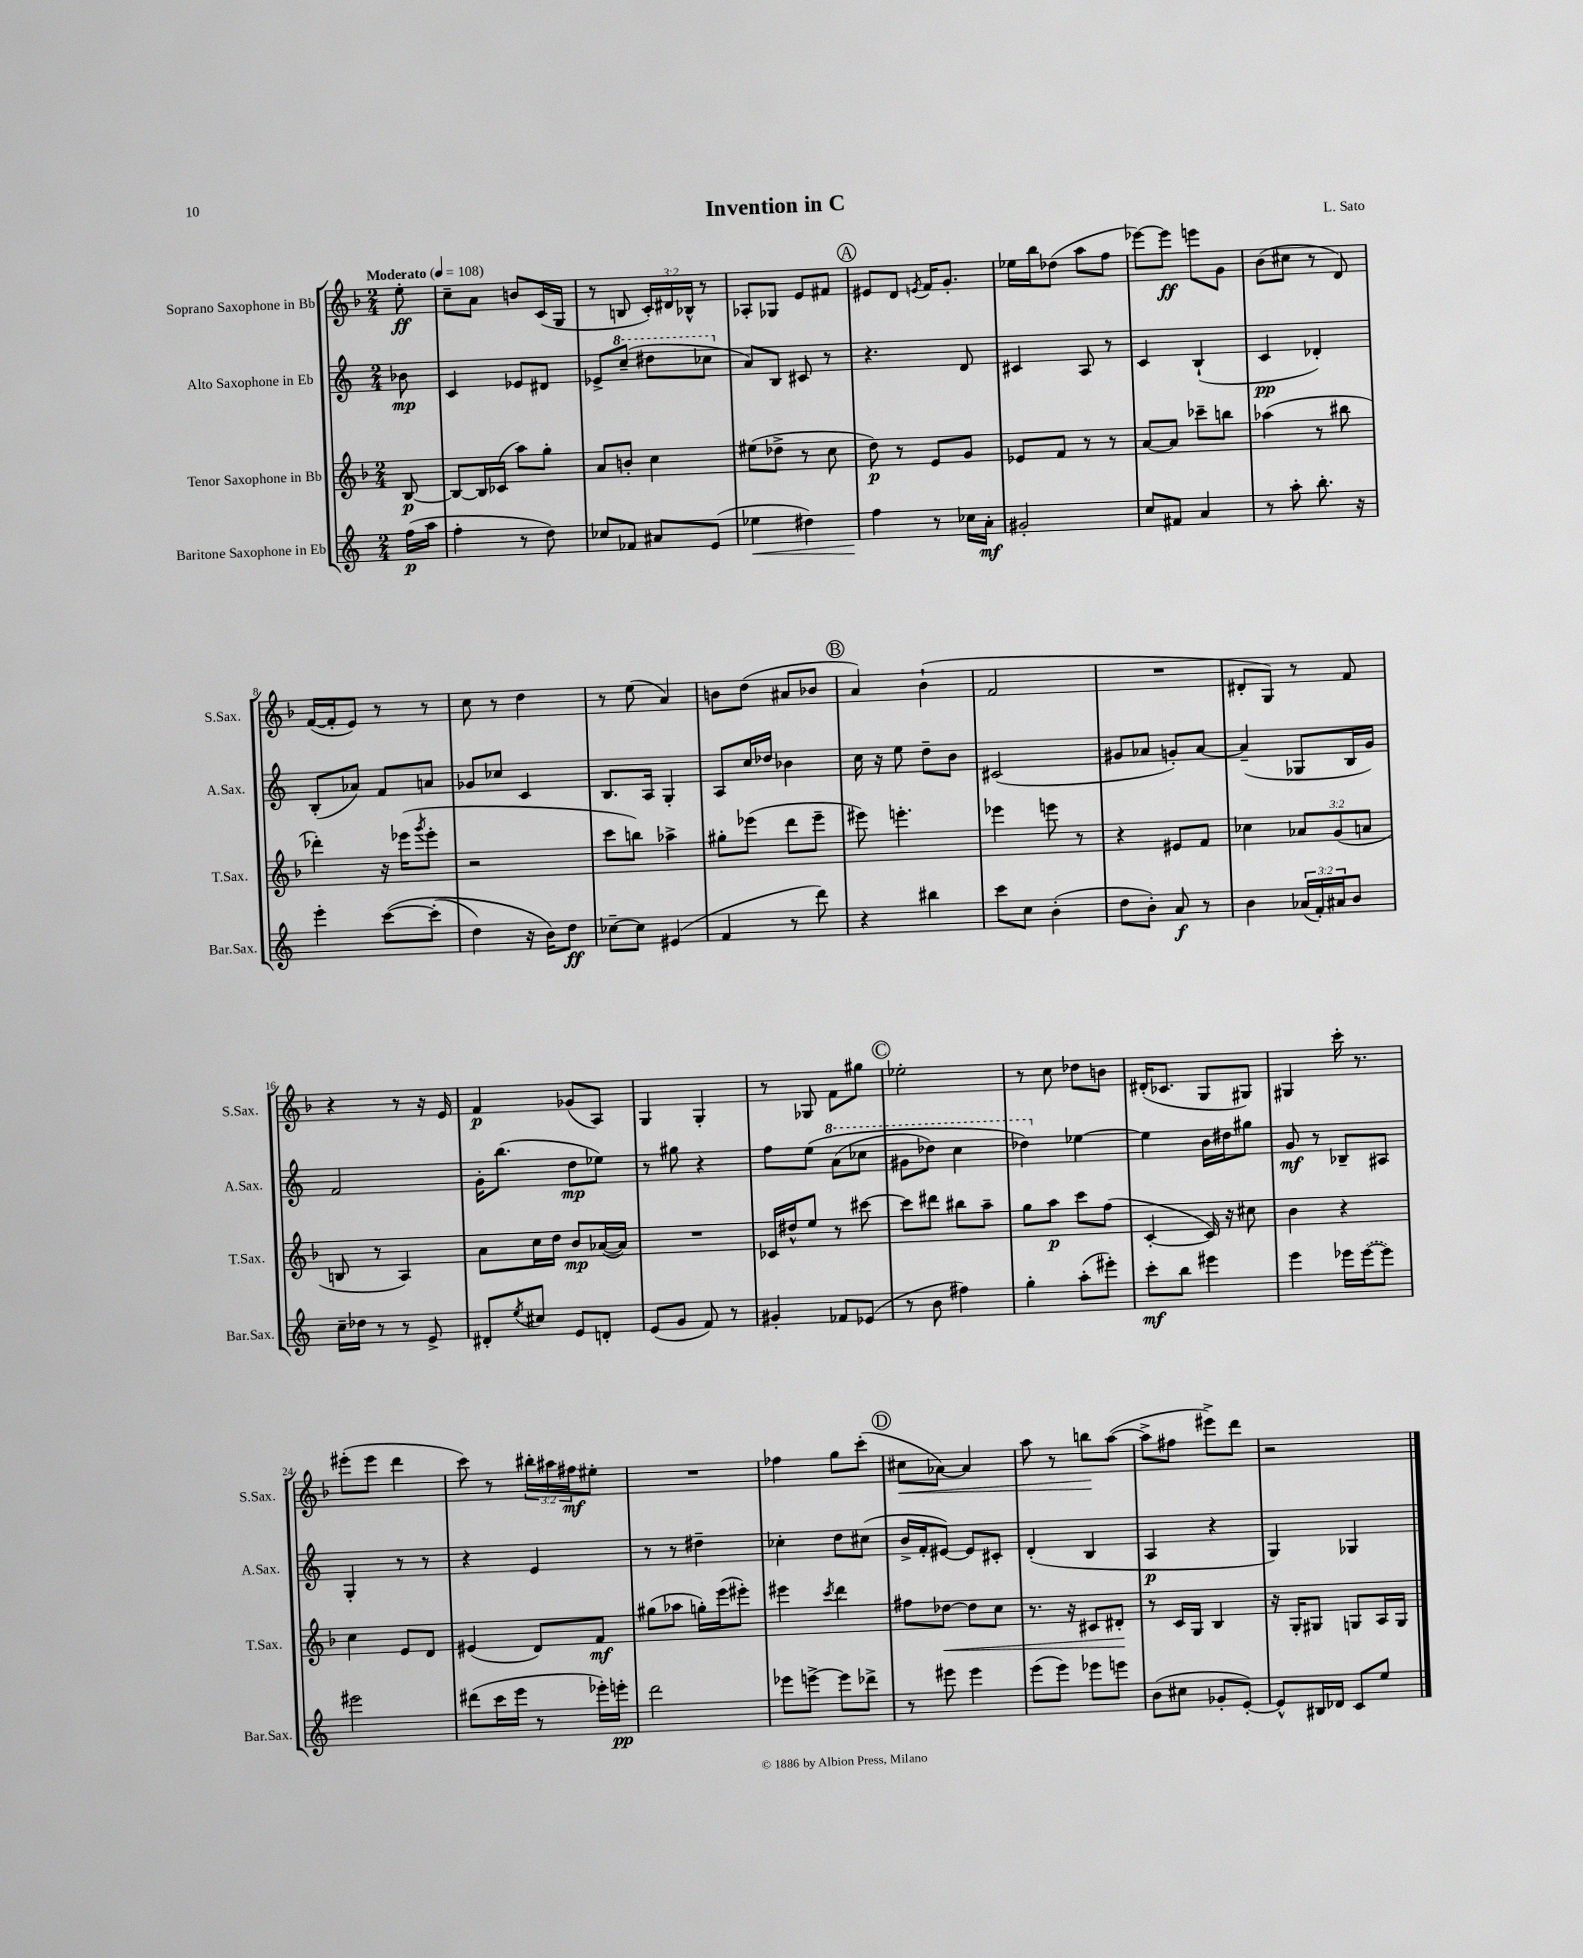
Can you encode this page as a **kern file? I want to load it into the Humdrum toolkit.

**kern	**dynam	**kern	**dynam	**kern	**dynam	**kern	**dynam
*part4	*part4	*part3	*part3	*part2	*part2	*part1	*part1
*staff4	*staff4	*staff3	*staff3	*staff2	*staff2	*staff1	*staff1
*I"Baritone Saxophone in Eb	*	*I"Tenor Saxophone in Bb	*	*I"Alto Saxophone in Eb	*	*I"Soprano Saxophone in Bb	*
*I'Bar.Sax.	*	*I'T.Sax.	*	*I'A.Sax.	*	*I'S.Sax.	*
*clefG2	*	*clefG2	*	*clefG2	*	*clefG2	*
*k[]	*	*k[b-]	*	*k[]	*	*k[b-]	*
*M2/4	*	*M2/4	*	*M2/4	*	*M2/4	*
*MM108	*	*MM108	*	*MM108	*	*MM108	*
=	=	=	=	=	=	=	=
!	!	!	!	!	!	!LO:TX:a:B:t=Moderato	!
(16ff\LL	p	[8B-/	p	8b-X\	mp	8ee'\	ff
16aa\JJ	.	.	.	.	.	.	.
=1	=1	=1	=1	=1	=1	=1	=1
4ff'\	.	8B-/L_	.	4c/	.	8cc~\L	.
.	.	16B-/L]	.	.	.	8a\J	.
.	.	(16c-X/JJ	.	.	.	.	.
8r	.	8aa\L)	.	8e-X/L	.	8bn/L	.
8dd\)	.	8gg'\J	.	8d#X/J	.	(16c/L	.
.	.	.	.	.	.	16G/JJ	.
=2	=2	=2	=2	=2	=2	=2	=2
8cc-X/L	.	8a/L	.	8e-X^/L	.	8r	.
*	*	*	*	*8va	*	*	*
8f-X/J	.	8bn'/J	.	(8ccc~/J	.	8Bn/	.
8a#X/L	.	4cc\	.	8ddd#X\L	.	24c'/LL)	.
.	.	.	.	.	.	24d#X/	.
.	.	.	.	.	.	24B-X^^/JJ	.
(8e/J	.	.	.	8ccc-X\J	.	8r	.
=3	=3	=3	=3	=3	=3	=3	=3
!	!LO:HP:b	!	!	!	!	!	!
*	*	*	*	*X8va	*	*	*
4ee-X\	<	(8ee#X\L	.	8a/L)	.	8A-X'/L	.
.	.	8dd-X^\J	.	8B/J	.	8G-X/J	.
4dd#X\)	.	8r	.	8c#X/	.	8e/L	.
.	.	8cc\	.	8r	.	8f#X/J	.
!!LO:REH:place=s1:t=A
=4	=4	=4	=4	=4	=4	=4	=4
4ff\	.	8dd\)	p	4.r	.	8e#X/L	.
.	.	8r	.	.	.	8d/J	.
.	.	.	.	.	.	8qen/	.
8r	[	8e/L	.	.	.	16f/KL	.
.	.	.	.	.	.	8.g'/J	.
16cc-X\LL	.	8g/J	.	8d/	.	.	.
16a'\JJ	mf	.	.	.	.	.	.
=5	=5	=5	=5	=5	=5	=5	=5
2g#X'/	.	8e-X/L	.	4c#X/	.	16ee-X\LL	.
.	.	.	.	.	.	16bb-\J	.
.	.	8f/J	.	.	.	(8dd-X\J	.
.	.	8r	.	8A/	.	8aa\L	.
.	.	8r	.	8r	.	8ff\J	.
=6	=6	=6	=6	=6	=6	=6	=6
8cc/L	.	[8a/L	.	4c/	.	[8eee-X\L)	.
8f#X/J	.	8a/J]	.	.	.	8eee-\J]	ff
4a/	.	8ccc-X~\L	.	(4B`/	.	8eeen\L	.
.	.	8bbn\J	.	.	.	8g\J	.
=7	=7	=7	=7	=7	=7	=7	=7
8r	.	(4aa-X\	.	4c/	pp	(8b-\L	.
8aa'\	.	.	.	.	.	8cc#X\J	.
8.bb'\	.	8r	.	4d-X'/)	.	8r	.
.	.	8bb#X\	.	.	.	8d/)	.
16r	.	.	.	.	.	.	.
!!LO:LB:g=z
=8	=8	=8	=8	=8	=8	=8	=8
4eee'\	.	4ddd-X'\)	.	(8B'/L	.	([16f/LL	.
.	.	.	.	.	.	16f'/J]	.
.	.	.	.	8a-X/J)	.	8e/J)	.
([8ccc\L	.	16r	.	8f/L	.	8r	.
.	.	(16eee-X\KL	.	.	.	.	.
.	.	8qggg/	.	.	.	.	.
(8ccc'\J]	.	8eee-'\J	.	8an/J	.	8r	.
=9	=9	=9	=9	=9	=9	=9	=9
4dd\)	.	2r	.	8g-X/L	.	8cc\	.
.	.	.	.	8cc-X/J	.	8r	.
16r	.	.	.	4c/	.	4dd\	.
16b\KL)	.	.	.	.	.	.	.
8dd\J	ff	.	.	.	.	.	.
=10	=10	=10	=10	=10	=10	=10	=10
[8cc-X~\L	.	8ccc\L	.	8.B/L	.	8r	.
8cc-\J]	.	8bbn\J)	.	.	.	(8ee\	.
.	.	.	.	16A/Jk	.	.	.
(4e#X/	.	4aa-X^\	.	4G'/	.	4a/)	.
=11	=11	=11	=11	=11	=11	=11	=11
4f/	.	8gg#X'\L	.	8A/L	.	8bn\L	.
.	.	(8eee-X\J	.	16cc/L	.	(8dd\J	.
.	.	.	.	16dd-X/JJ	.	.	.
8r	.	8ddd\L	.	4b-X\	.	8a#X/L	.
8ddd\)	.	8eee-~\J	.	.	.	8b-X/J	.
!!LO:REH:place=s1:t=B
=12	=12	=12	=12	=12	=12	=12	=12
4r	.	8eee#X\)	.	16cc\	.	4a/)	.
.	.	.	.	16r	.	.	.
.	.	4.eeen'\	.	8ee\	.	.	.
4bb#X\	.	.	.	8dd~\L	.	(4b-`\	.
.	.	.	.	8b\J	.	.	.
=13	=13	=13	=13	=13	=13	=13	=13
8ccc\L	.	4eee-X\	.	(2c#X/	.	2f/	.
8cc\J	.	.	.	.	.	.	.
(4b'\	.	8eeen\	.	.	.	.	.
.	.	8r	.	.	.	.	.
=14	=14	=14	=14	=14	=14	=14	=14
8dd\L	.	4r	.	8g#X/L	.	2r	.
8b'\J)	.	.	.	8a-X/J	.	.	.
8a/	f	8e#X/L	.	8gn'/L)	.	.	.
8r	.	8f/J	.	[8a-/J	.	.	.
=15	=15	=15	=15	=15	=15	=15	=15
4b\	.	4cc-X\	.	(4a-~/]	.	8d#X'/L	.
.	.	.	.	.	.	8G/J)	.
(24a-X/LL	.	12a-X/L	.	8G-X/L	.	8r	.
24f'/)	.	.	.	.	.	.	.
24a#X/J	.	(12g/	.	.	.	.	.
8b/J	.	.	.	16B/L	.	8f/	.
.	.	12an/J	.	.	.	.	.
.	.	.	.	16g/JJ)	.	.	.
!!LO:LB:g=z
=16	=16	=16	=16	=16	=16	=16	=16
16cc~\LL	.	8Bn/	.	2f/	.	4r	.
16dd-X\JJ	.	.	.	.	.	.	.
8r	.	8r	.	.	.	.	.
8r	.	4A/)	.	.	.	8r	.
8e^/	.	.	.	.	.	16r	.
.	.	.	.	.	.	16e/	.
=17	=17	=17	=17	=17	=17	=17	=17
8d#X'/L	.	8a\L	.	16g'\KL	.	4f/	p
.	.	.	.	(8.bb\J	.	.	.
8qee/	.	.	.	.	.	.	.
8cc#X/J	.	16cc\L	.	.	.	.	.
.	.	16dd\JJ	.	.	.	.	.
8e/L	.	8b-/L	mp	8dd\L	mp	(8g-X/L	.
8dn'/J	.	([16a-X/L	.	8ee-X\J)	.	8A/J)	.
.	.	16a-/JJ])	.	.	.	.	.
=18	=18	=18	=18	=18	=18	=18	=18
(8e/L	.	2r	.	8r	.	4G/	.
8g/J	.	.	.	8gg#X\	.	.	.
8f/)	.	.	.	4r	.	4G'/	.
8r	.	.	.	.	.	.	.
=19	=19	=19	=19	=19	=19	=19	=19
4g#X'/	.	16c-X/LL	.	8ff\L	.	8r	.
.	.	16dd#X^^/J	.	.	.	.	.
.	.	8ee/J	.	(8ee\J	.	8G-X/	.
*	*	*	*	*8va	*	*	*
8f-X/L	.	8r	.	(8aa\L	.	8f\L	.
(8e-X/J	.	[8ccc#X\	.	8ccc-X\J	.	8gg#X\J	.
!!LO:REH:place=s1:t=C
=20	=20	=20	=20	=20	=20	=20	=20
8r	.	8ccc#\L]	.	8gg#X\L	.	2ee-X'\	.
8b\	.	8ddd#X\J	.	8ddd-X\J)	.	.	.
4ff#X\)	.	8bb#X\L	.	4ccc\	.	.	.
.	.	8aa~\J	.	.	.	.	.
=21	=21	=21	=21	=21	=21	=21	=21
4gg'\	.	8gg\L	.	4ddd-X\)	.	8r	.
.	.	8aa\J	p	.	.	8cc\	.
*	*	*	*	*X8va	*	*	*
(8aa'\L	.	8ccc\L	.	[4ee-X\	.	8dd-X\L	.
8eee#X'\J)	.	(8ff\J	.	.	.	8bn\J	.
=22	=22	=22	=22	=22	=22	=22	=22
8ccc'\L	mf	[4c'/	.	4ee-\]	.	(16d#X'/KL	.
.	.	.	.	.	.	8.c-X/J	.
8bb\J	.	.	.	.	.	.	.
4eee#X\	.	16c/])	.	16b\LL	.	8G/L	.
.	.	16r	.	16dd#X\J	.	.	.
.	.	8cc#X\	.	8gg#X\J	.	8G#X/J)	.
=23	=23	=23	=23	=23	=23	=23	=23
4eee\	.	4b-\	.	8g/	mf	4G#X/	.
.	.	.	.	8r	.	.	.
16eee-X\LL	.	4r	.	8B-X~/L	.	16ccc'\	.
([16eee-\J	.	.	.	.	.	8.r	.
8eee-\J])	.	.	.	8A#X/J	.	.	.
!!LO:LB:g=z
=24	=24	=24	=24	=24	=24	=24	=24
2eee#X\	.	4cc\	.	4G'/	.	(8eee#X'\L	.
.	.	.	.	.	.	8eee#\J	.
.	.	8e/L	.	8r	.	4ddd\	.
.	.	8d/J	.	8r	.	.	.
=25	=25	=25	=25	=25	=25	=25	=25
(8ddd#X\L	.	(4e#X/	.	4r	.	8ccc\)	.
16ccc\L	.	.	.	.	.	8r	.
16eee\JJ	.	.	.	.	.	.	.
8r	.	8d/L)	.	4e/	.	24bb#X'\LL	.
.	.	.	.	.	.	24aa#X\	.
.	.	.	.	.	.	24ff#X\J	mf
16eee-X'\LL)	.	8f/J	mf	.	.	8ee#X'\J	.
16eeen'\JJ	pp	.	.	.	.	.	.
=26	=26	=26	=26	=26	=26	=26	=26
2ddd\	.	(8gg#X\L	.	8r	.	2r	.
.	.	8aa-X\J	.	8r	.	.	.
.	.	16ggn'\LL)	.	4dd#X~\	.	.	.
.	.	(16eee\J	.	.	.	.	.
.	.	8eee#X'\J)	.	.	.	.	.
=27	=27	=27	=27	=27	=27	=27	=27
8eee-X\L	.	4eee#X\	.	4cc-X'\	.	4ff-X\	.
[8eeen^\J	.	.	.	.	.	.	.
.	.	8qccc/	.	.	.	.	.
8eee\L]	.	4ddd\	.	8dd\L	.	8gg\L	.
8ddd-X^\J	.	.	.	(8cc#X\J	.	(8ccc'\J	.
!!LO:REH:place=s1:t=D
=28	=28	=28	=28	=28	=28	=28	=28
!	!	!	!	!	!	!	!LO:HP:b
8r	.	8ff#X\L	.	16b^/LL	.	8cc#X\L	<
.	.	.	.	16f'/J	.	.	.
!	!	!	!LO:HP:b	!	!	!	!
8eee#X\	.	[8dd-X\J	<	[8e#X/J)	.	[8a-X\J)	.
4eee#\	.	8dd-\L]	.	8e#/L]	.	4a-/]	.
.	.	8cc\J	.	8c#X'/J	.	.	.
=29	=29	=29	=29	=29	=29	=29	=29
(8eee\L	.	8.r	.	(4d'/	.	8aa\	.
8eee\J)	.	.	.	.	.	8r	.
.	.	16r	.	.	.	.	.
8eee-X\L	.	8c#X/L	.	4B/	.	8bbn\L	.
8eeen\J	.	8d#X'/J	.	.	.	([8aa\J	[
.	.	.	[	.	.	.	.
=30	=30	=30	=30	=30	=30	=30	=30
(8b\L	.	8r	.	4A/	p	8aa^\L]	.
8cc#X\J	.	16c/LL	.	.	.	8ff#X\J	.
.	.	16G/JJ	.	.	.	.	.
8g-X'/L	.	4B-/	.	4r	.	8eee#X^\L)	.
[8e'/J)	.	.	.	.	.	8ddd\J	.
=31	=31	=31	=31	=31	=31	=31	=31
8e^^/L]	.	16r	.	4G/)	.	2r	.
.	.	16G'/KL	.	.	.	.	.
16B#X/L	.	8G#X/J	.	.	.	.	.
16d-X/JJ	.	.	.	.	.	.	.
8c/L	.	8Gn/L	.	4G-X/	.	.	.
8ee/J	.	16A/L	.	.	.	.	.
.	.	16G/JJ	.	.	.	.	.
==	==	==	==	==	==	==	==
*-	*-	*-	*-	*-	*-	*-	*-
